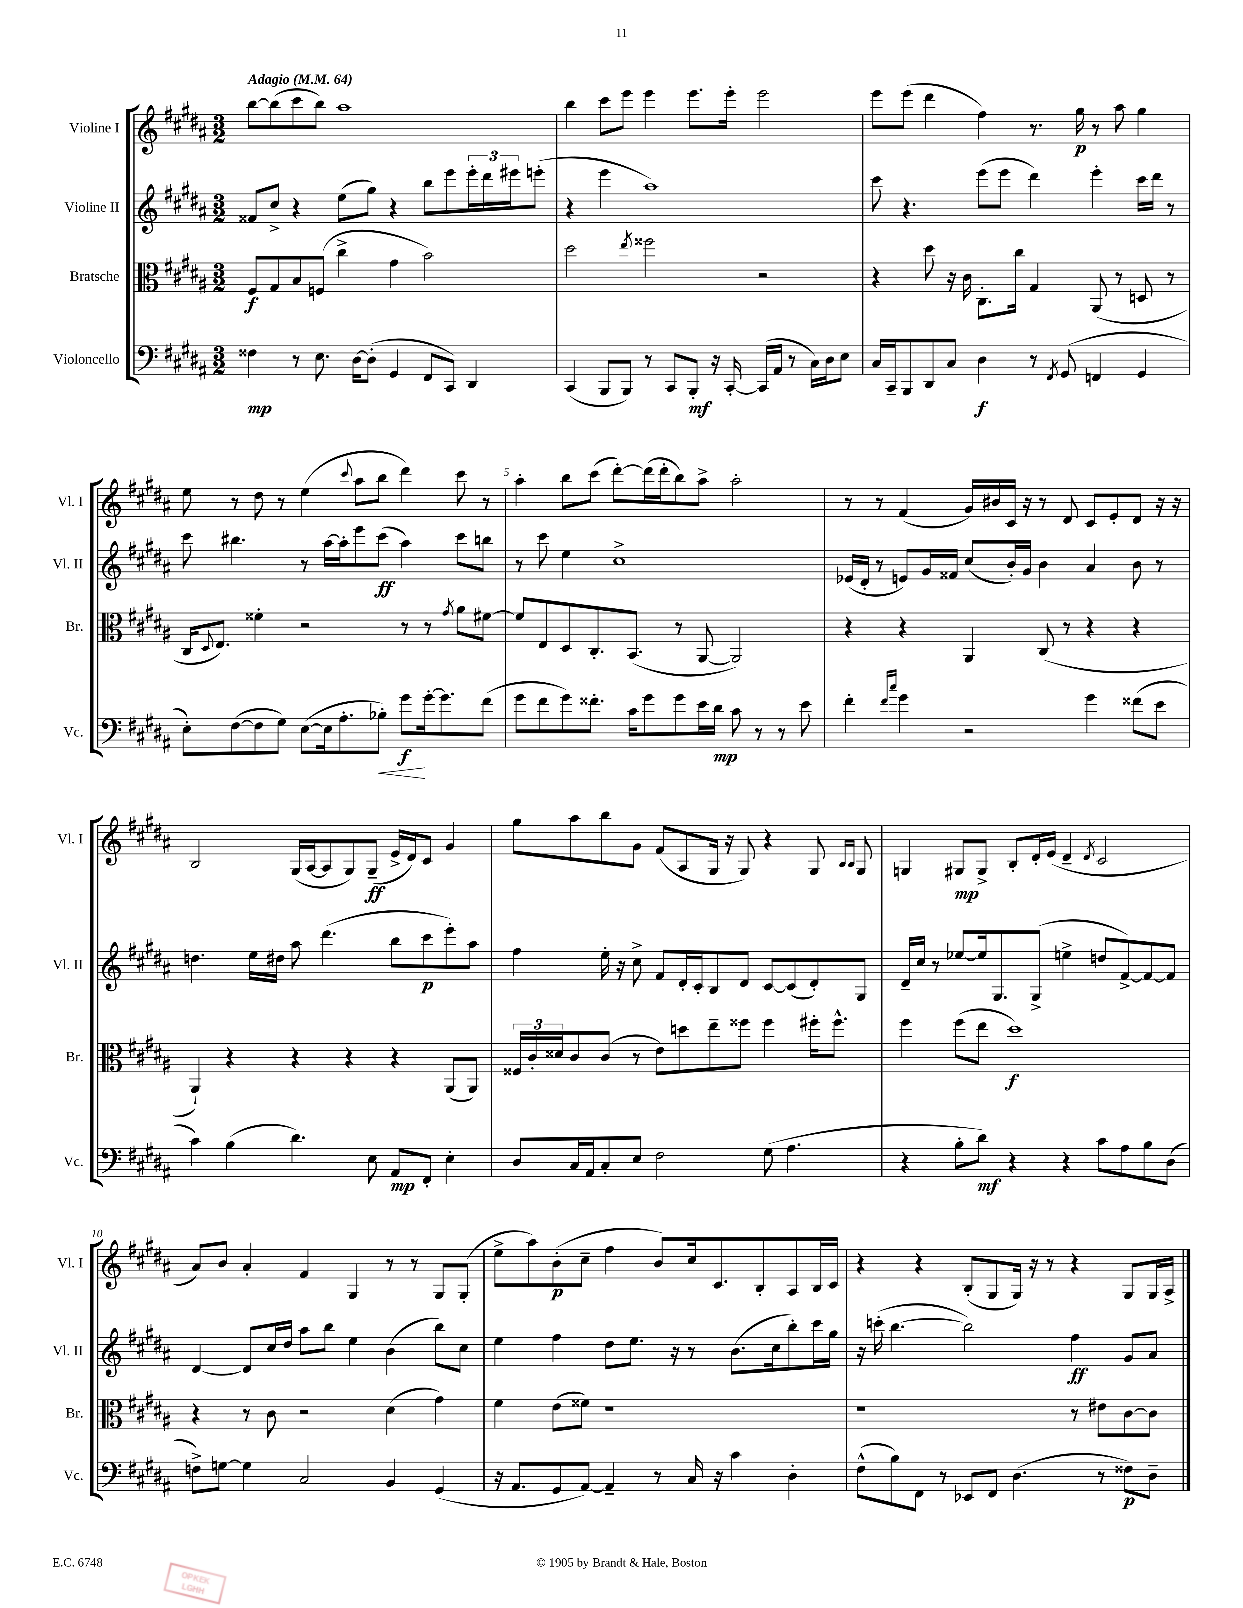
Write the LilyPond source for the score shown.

<<
\new StaffGroup <<
\new Staff = "s0" \with { instrumentName = "Violine I" shortInstrumentName = "Vl. I" } {
    \clef treble \key b \major \numericTimeSignature \time 3/2 \tempo "Adagio" 4 = 64
    b''8~ b''8( cis'''8 b''8) ais''1 |
    b''4 cis'''8 e'''8 e'''4 e'''8. e'''16-. e'''2 |
    e'''8 e'''8( dis'''4 fis''4) r8. gis''16\p r8 ais''8 gis''4 |
    e''8 r8 dis''8 r8 e''4( \appoggiatura { cis'''8 } ais''8 b''8 dis'''4) cis'''8 r8 |
    ais''4-. b''8 cis'''8( dis'''8~-.) dis'''16( dis'''16-. b''8) ais''8-> ais''2-. |
    r8 r8 fis'4( gis'16) bis'16 cis'16 r16 r8 dis'8 cis'8 e'8-. dis'8 r16 r16 |
    b2 gis16( ais16~ ais8 gis8) gis8--\ff( e'16-> dis'16) cis'8 gis'4 |
    gis''8 ais''8 b''8 gis'8 fis'8( ais8 gis16 r16 gis8) r4 gis8 \grace { b16 b16 } gis8 |
    g4 gis8\mp gis8-> b8-. dis'16-. e'16( dis'4-- \acciaccatura { dis'8 } cis'2 |
    ais'8) b'8 ais'4-. fis'4 gis4 r8 r8 gis8 gis8-.( |
    e''8-> ais''8) b'8-.\p( cis''8-- fis''4 b'8) cis''16 cis'8. b8-. ais8 b16 cis'16 |
    r4 r4 b8-.( gis8 gis16) r16 r8 r4 gis8 gis16 ais16-> \bar "|." |
}
\new Staff = "s1" \with { instrumentName = "Violine II" shortInstrumentName = "Vl. II" } {
    \clef treble \key b \major \numericTimeSignature \time 3/2
    fisis'8 cis''8-> r4 e''8( gis''8) r4 b''8 e'''8 \tuplet 3/2 { e'''16-. dis'''16 eis'''16 } e'''8-.( |
    r4 e'''4 ais''1) |
    cis'''8 r4. e'''8( e'''8 dis'''4) e'''4-. cis'''16 dis'''16 r8 |
    cis'''8 bis''4. r8 ais''16~ ais''16-. e'''8 cis'''8\ff( ais''4) cis'''8 b''8 |
    r8 cis'''8 e''4 cis''1-> |
    ees'16( dis'16-. r8 e'8) gis'16 fisis'16 cis''8( b'16-.) gis'16 b'4 ais'4 b'8 r8 |
    d''4. e''16 dis''16 ais''8 dis'''4.( b''8 cis'''8\p e'''8-.) ais''8 |
    fis''4 e''16-. r16 cis''8-> fis'8 dis'16-. cis'16-. b8 dis'8 cis'8~ cis'8( dis'8-.) gis8 |
    dis'16-- cis''16 r8 ees''8~ ees''16 gis8. gis8->( e''4-> d''8 fis'8~->) fis'8~ fis'8 |
    dis'4~ dis'8 cis''16 dis''16 ais''8 b''8 e''4 b'4( b''8) cis''8 |
    e''4 fis''4 dis''8 e''8. r16 r8 b'8.( cis''16 b''8-.) cis'''16 gis''16 |
    r16 c'''16-.( b''4.~ b''2) fis''4\ff gis'8 ais'8 \bar "|." |
}
\new Staff = "s2" \with { instrumentName = "Bratsche" shortInstrumentName = "Br." } {
    \clef alto \key b \major \numericTimeSignature \time 3/2
    fis8\f gis8 b8 f8( cis''4-> gis'4 b'2) |
    dis''2 \acciaccatura { e''8 } fisis''2 r2 |
    r4 dis''8 r16 cis'16 cis8.-. cis''16 gis4 ais,8( r8 d8 r8 |
    cis16 \appoggiatura { dis8 } e8.) fisis'4-. r2 r8 r8 \acciaccatura { gis'8 } ais'8 fis'8~ |
    fis'8 e8 dis8 cis8.-. b,8.( r8 ais,8~ ais,2) |
    r4 r4 ais,4 cis8( r8 r4 r4 |
    ais,4-!) r4 r4 r4 r4 ais,8( ais,8) |
    \tuplet 3/2 { fisis16 cis'16-. disis'16 } cis'8 cis'8( r8 e'8) d''8 e''8-- fisis''8 fisis''4 fis''16-. fis''8.-^ |
    fis''4 fis''8( e''8 dis''1\f) |
    r4 r8 cis'8 r2 dis'4( gis'4) |
    fis'4 e'8( fisis'8) r1 |
    r1 r8 eis'8 cis'8~ cis'8 \bar "|." |
}
\new Staff = "s3" \with { instrumentName = "Violoncello" shortInstrumentName = "Vc." } {
    \clef bass \key b \major \numericTimeSignature \time 3/2
    fisis4\mp r8 e8. dis16~ dis8-.( gis,4 fis,8 cis,8) dis,4 |
    cis,4( b,,8 b,,8) r8 cis,8 b,,8-.\mf r16 cis,16~-. cis,16( ais,16 r8 cis16) dis16 e8 |
    cis16 cis,16-- b,,8 dis,8 cis8 dis4\f r8 \acciaccatura { fis,8 } gis,8( f,4 gis,4 |
    e8-.) fis8~( fis8 gis8) e8~( e16 ais8.-. bes8-.\<) gis'8\f\! gis'16~-. gis'8. fis'8( |
    gis'8 fis'8 gis'8) fisis'8.-. cis'16 gis'8 gis'8 e'16 dis'16\mp cis'8 r8 r8 e'8 |
    fis'4-. \grace { fis'16 cis''16 } gis'4 r2 gis'4 fisis'8( e'8 |
    cis'4) b4( dis'4.) e8 ais,8\mp fis,8-. e4-. |
    dis8 cis16 ais,16 cis8-. e8 fis2 gis8( ais4. |
    r4 b8-. dis'8\mf) r4 r4 cis'8 ais8 b8 dis8( |
    f8->) g8~ g4 cis2 b,4 gis,4( |
    r16 ais,8. gis,8 ais,8~) ais,4-- r8 cis16 r16 cis'4 dis4-. |
    fis8-^( b8) fis,8 r8 ees,8 fis,8 dis4.( r8 fisis8\p) dis8-- \bar "|." |
}
>>
>>
\layout { \context { \Score \override BarNumber.break-visibility = ##(#f #t #t) barNumberVisibility = #(every-nth-bar-number-visible 5) } }
